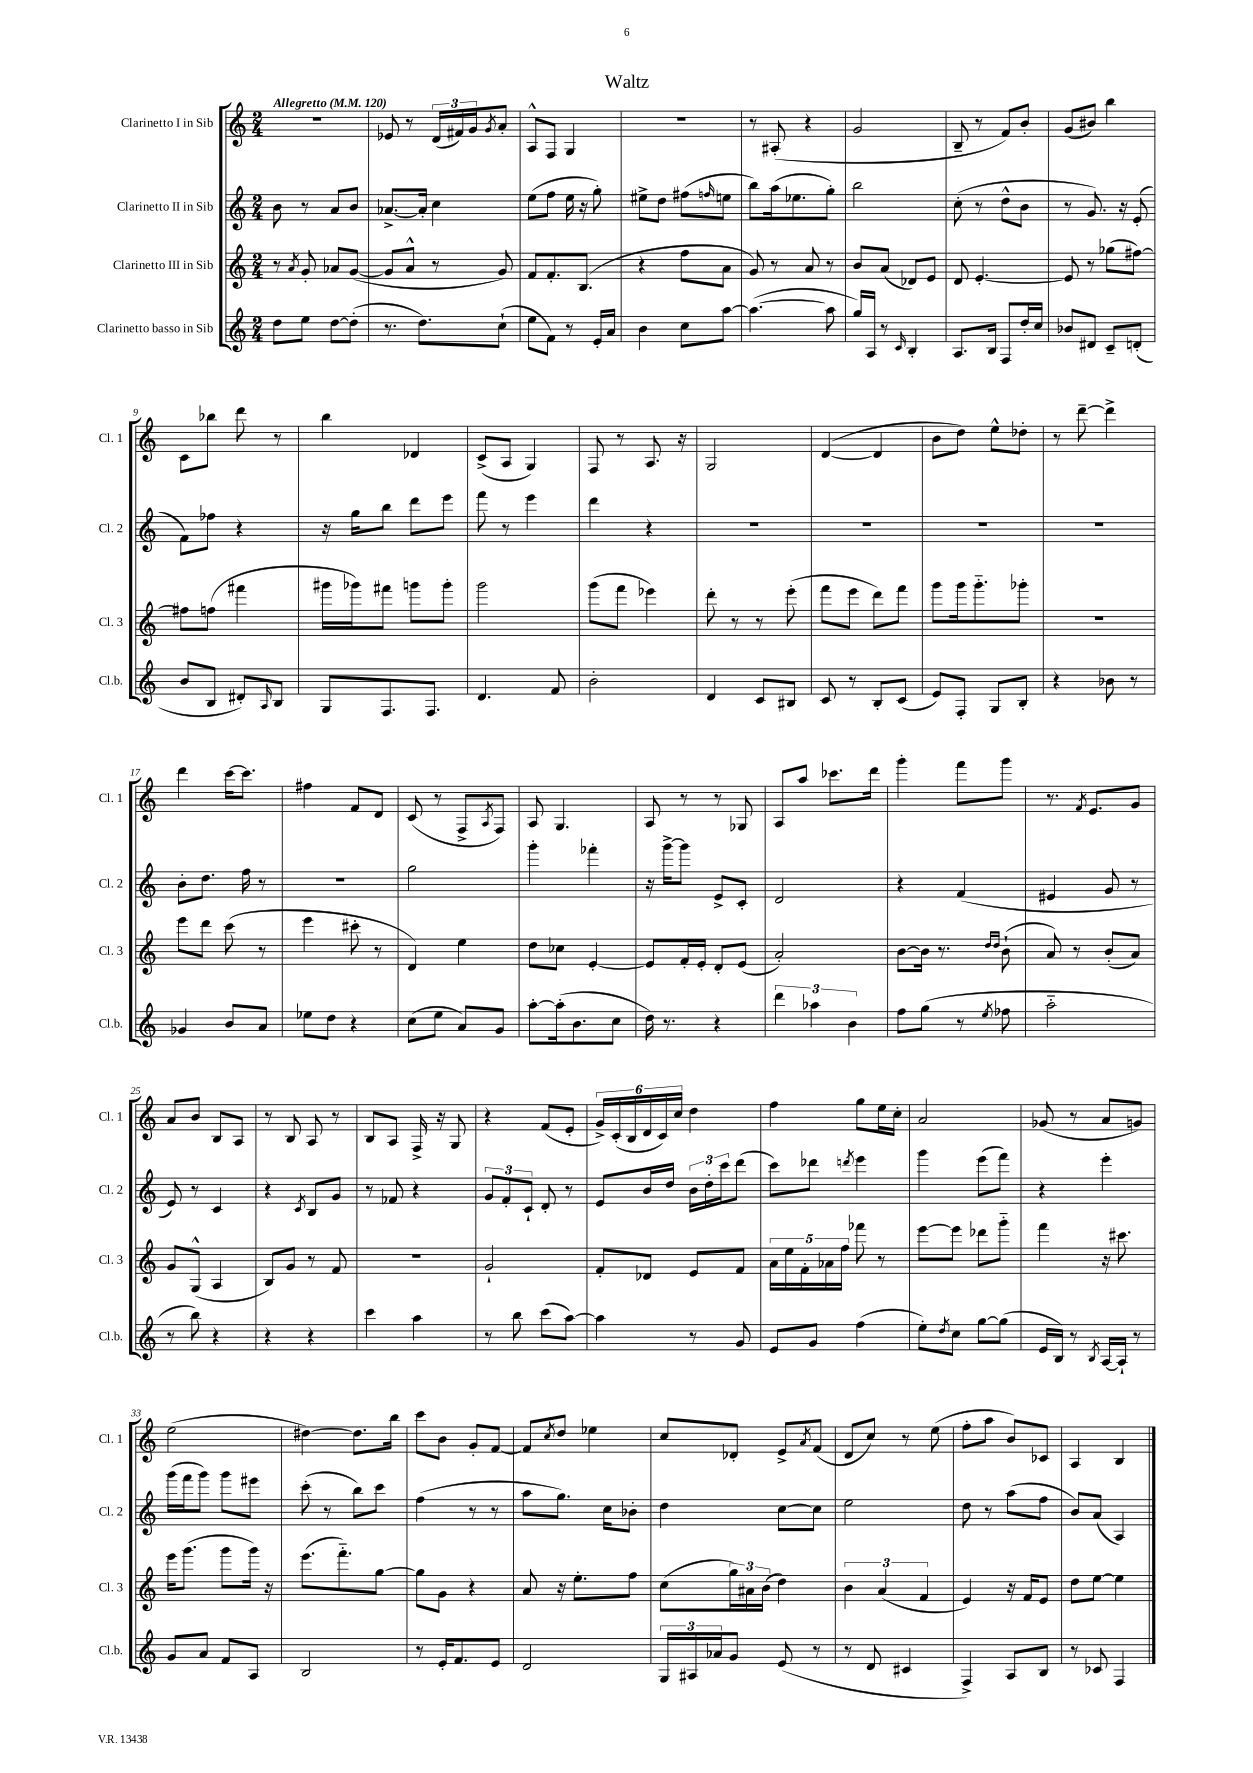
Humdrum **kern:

**kern	**kern	**kern	**kern
*part4	*part3	*part2	*part1
*staff4	*staff3	*staff2	*staff1
*I"Clarinetto basso in Sib	*I"Clarinetto III in Sib	*I"Clarinetto II in Sib	*I"Clarinetto I in Sib
*I'Cl.b.	*I'Cl. 3	*I'Cl. 2	*I'Cl. 1
*clefG2	*clefG2	*clefG2	*clefG2
*k[]	*k[]	*k[]	*k[]
*M2/4	*M2/4	*M2/4	*M2/4
*MM120	*MM120	*MM120	*MM120
=1	=1	=1	=1
!	!	!	!LO:TX:a:B:t=Allegretto
8dd\L	8r	8b\	2r
.	8qa/	.	.
8ee\J	8g'/	8r	.
[8dd\L	8a-X/L	8a/L	.
(8dd'\J]	([8g/J	8b/J	.
=2	=2	=2	=2
8.r	8g/L]	[8.a-X^/L	8e-X/
.	8a^^/J	.	8r
8.dd\L)	.	16a-'/Jk]	.
.	8r	4cc\	(24d/LL
.	.	.	24f#X/)
.	.	.	24g/J
.	.	.	8qg/
(8cc`\J	8g/)	.	8a'/J
=3	=3	=3	=3
8ee\L	8f/L	(8ee\L	8A^^/L
8f\J)	8.f'/	8ff\J	8F/J
8r	.	16ee\	4G/
.	(8.B/J	16r	.
16e'/LL	.	8gg'\)	.
16a/JJ	.	.	.
=4	=4	=4	=4
4b\	4r	8ee#X^\L	2r
.	.	8dd\J	.
8cc\L	8ff\L	(8ff#X\L	.
.	.	16qqffn/	.
[8aa\J	8a\J	8een\J	.
=5	=5	=5	=5
(4.aa\_	8g/)	8bb\L)	8r
.	8r	(16aa\k	(8A#X'/
.	.	8.ee-X\	.
.	8a/	.	4r
8aa\]	8r	8gg'\J)	.
=6	=6	=6	=6
16gg/LL)	8b/L	2bb\	2g/
16A/JJ	.	.	.
8r	(8a/J	.	.
16qqc/	.	.	.
4B'/	8d-X/L)	.	.
.	8e/J	.	.
=7	=7	=7	=7
8.A/L	8d/	(8cc'\	8B~/
.	[4.e'/	8r	8r
16B/Jk	.	.	.
8F/L	.	8dd^^\L	8f/L)
16dd'/L	.	8b\J	8b'/J
16cc/JJ	.	.	.
=8	=8	=8	=8
8b-X/L	8e/]	8r	(8g/L
8d#X/J	8r	8.g/)	8b#X/J)
8c~/L	(8gg-X\L	.	4bb\
.	.	16r	.
(8dn'/J	[8ff#X\J)	(8e'/	.
!!LO:LB:g=z
=9	=9	=9	=9
8b/L	8ff#X\L]	8f\L)	8c\L
8B/J	(8ffn\J	8ff-X\J	8bb-X\J
8d#X'/L)	4fff#X\	4r	8ddd\
16qqA/	.	.	.
8B/J	.	.	8r
=10	=10	=10	=10
8G/L	16ggg#X\LL	16r	4bb\
.	16ggg-X\J)	16gg\KL	.
8.F/	8fff#X\J	8bb\J	.
.	8gggn\L	8ddd\L	4d-X/
8.F/J	.	.	.
.	8ggg'\J	8eee\J	.
=11	=11	=11	=11
4.d/	2ggg\	8fff\	(8c^/L
.	.	8r	8A/J
.	.	4eee\	4G/)
8f/	.	.	.
=12	=12	=12	=12
2b'\	(8ggg\L	4ddd\	8F/
.	8fff\J	.	8r
.	4eee-X\)	4r	8.A/
.	.	.	16r
=13	=13	=13	=13
4d/	8ddd'\	2r	2G/
.	8r	.	.
8c/L	8r	.	.
8B#X/J	(8eee'\	.	.
=14	=14	=14	=14
8c/	8fff\L	2r	([4d/
8r	8eee\J	.	.
8B'/L	8ddd\L)	.	4d/]
(8c/J	8fff\J	.	.
=15	=15	=15	=15
8e/L)	8ggg\L	2r	8b\L
8F'/J	16ggg\k	.	8dd\J)
.	8.ggg\	.	.
8G/L	.	.	8ee^^\L
8B'/J	8ggg-X'\J	.	8dd-X'\J
=16	=16	=16	=16
4r	2r	2r	8r
.	.	.	[8ddd~\
8b-X\	.	.	4ddd^\]
8r	.	.	.
!!LO:LB:g=z
=17	=17	=17	=17
4g-X/	8eee\L	8b'\L	4ddd\
.	8ddd\J	8.dd\J	.
8b/L	(8ccc\	.	[16ccc\KL
.	.	16ff\	8.ccc\J]
8a/J	8r	8r	.
=18	=18	=18	=18
8ee-X\L	4eee\	2r	4ff#X\
8dd\J	.	.	.
4r	8ccc#X'\	.	8f/L
.	8r	.	8d/J
=19	=19	=19	=19
(8cc\L	4d/)	2gg\	(8c/
8ee\J	.	.	8r
8a/L)	4ee\	.	8F^/L
.	.	.	8qA/
8g/J	.	.	8F/J)
=20	=20	=20	=20
[8aa'\L	8dd\L	4ggg'\	8A/
(16aa'\k]	8cc-X\J	.	4.G/
8.b\	.	.	.
.	[4e'/	4fff-X'\	.
8cc\J	.	.	.
=21	=21	=21	=21
16dd\)	8e/L]	16r	8A/
8.r	.	[16ggg^\KL	.
.	16f'/L	8ggg\J]	8r
.	16e'/JJ	.	.
4r	8d'/L	8e^/L	8r
.	(8e/J	8c'/J	8G-X/
=22	=22	=22	=22
6ddd\	2a'/)	2d/	8A/L
.	.	.	8aa/J
6aa-X\	.	.	.
.	.	.	8.ccc-X\L
6b\	.	.	.
.	.	.	16ddd\Jk
=23	=23	=23	=23
8ff\L	[8b\L	4r	4ggg'\
(8gg\J	16b\Jk]	.	.
.	8.r	.	.
8r	.	(4f/	8fff\L
.	16qqdd/LL	.	.
8qee/	16qqdd/JJ	.	.
8ff-X\	(8b`\	.	8ggg\J
=24	=24	=24	=24
2aa\	8a/)	4e#X/	8.r
.	8r	.	.
.	.	.	8qf/
.	.	.	8.e/L
.	(8b'/L	8g/	.
.	8a/J)	8r	8g/J
!!LO:LB:g=z
=25	=25	=25	=25
8r	8g/L	8e/)	8a/L
8bb\)	(8G^^/J	8r	8b/J
4r	4A/	4c/	8B/L
.	.	.	8A/J
=26	=26	=26	=26
4r	8B/L)	4r	8r
.	8g/J	.	8B/
.	.	8qc/	.
4r	8r	8B/L	8A/
.	8f/	8g/J	8r
=27	=27	=27	=27
4ccc\	2r	8r	8B/L
.	.	8f-X/	8A/J
4aa\	.	4r	16F^/
.	.	.	16r
.	.	.	8G/
=28	=28	=28	=28
8r	2g`/	12g/L	4r
.	.	12f'/	.
8bb\	.	.	.
.	.	12c`/J	.
(8ccc\L	.	8d'/	(8f/L
[8aa\J)	.	8r	8e'/J
=29	=29	=29	=29
4aa\]	8f'/L	8e/L	24g^/LL)
.	.	.	(24c'/
.	.	.	24B/
.	8d-X/J	16b/L	24d/
.	.	.	24c/)
.	.	16dd/JJ	.
.	.	.	24cc/JJ
8r	8e/L	24b\LL	4dd\
.	.	24dd'\	.
.	.	24ccc\J	.
8g/	8f/J	(8ddd\J	.
=30	=30	=30	=30
8e/L	20a\LL	8ccc\L)	4ff\
.	20ee\	.	.
.	20f'\	.	.
8g/J	.	8ddd-X\J	.
.	20a-X\	.	.
.	20ff\JJ	.	.
.	.	8qdddn/	.
(4ff\	8fff-X\	4eee\	8gg\L
.	8r	.	16ee\L
.	.	.	16cc'\JJ
=31	=31	=31	=31
8ee'\L)	[8eee\L	4ggg\	2a/
8qdd/	.	.	.
8cc\J	8eee\J]	.	.
[8gg\L	8ddd-X\L	(8eee\L	.
(8gg\J]	8ggg\J	8fff\J)	.
=32	=32	=32	=32
16e/LL	4fff\	4r	(8g-X/
16B/JJ)	.	.	.
8r	.	.	8r
8qB/	.	.	.
[16A/LL	16r	4eee'\	8a/L
16A`/JJ]	8.ccc#X\	.	.
8r	.	.	8gn/J)
!!LO:LB:g=z
=33	=33	=33	=33
8g/L	16eee\KL	(16ggg\LL	(2ee\
.	(8.ggg\J	16fff\J	.
8a/J	.	8ggg\J)	.
8f/L	8ggg\L	8ggg\L	.
8A/J	16ggg\Jk)	8eee#X\J	.
.	16r	.	.
=34	=34	=34	=34
2B/	(8.eee\L	(8ccc'\	[4dd#X\)
.	.	8r	.
.	8.fff\)	.	.
.	.	8bb\L)	8.dd#\L]
.	[8gg\J	8ccc\J	.
.	.	.	16bb\Jk
=35	=35	=35	=35
8r	8gg\L]	(4ff\	8ccc\L
16e'/KL	8g\J	.	8b\J
8.f/	.	.	.
.	4r	8r	8g'/L
8e/J	.	8r	[8f/J
=36	=36	=36	=36
2d/	8a/	8aa\L	8f/L]
.	.	.	8qcc/
.	16r	8.gg\J)	8dd/J
.	8.ee'\L	.	.
.	.	.	4ee-X\
.	.	16cc\KL	.
.	8ff\J	8b-X'\J	.
=37	=37	=37	=37
24G/LL	(8cc\L	4dd\	8cc/L
24A#X/	.	.	.
24a-X/J	.	.	.
8g/J	24gg\L)	.	8d-X'/J
.	24a#X\	.	.
.	(24b\JJ	.	.
(8e/	4dd\)	[8cc\L	8e^/L
.	.	.	8qa/
8r	.	8cc\J]	(8f/J
=38	=38	=38	=38
8r	6b\	2ee\	8d/L
8d/	.	.	8cc/J)
.	(6a/	.	.
4c#X/	.	.	8r
.	6f/	.	.
.	.	.	(8ee\
=39	=39	=39	=39
4F^/)	4e/)	8dd\	8ff'\L
.	.	8r	8aa\J
8A/L	16r	(8aa\L	8b/L)
.	16f/KL	.	.
8B/J	8e/J	8ff\J	8c-X/J
=40	=40	=40	=40
8r	8dd\L	8b/L)	4A/
8c-X/	[8ee\J	(8a/J	.
4F/	4ee\]	4A/)	4B/
==	==	==	==
*-	*-	*-	*-
